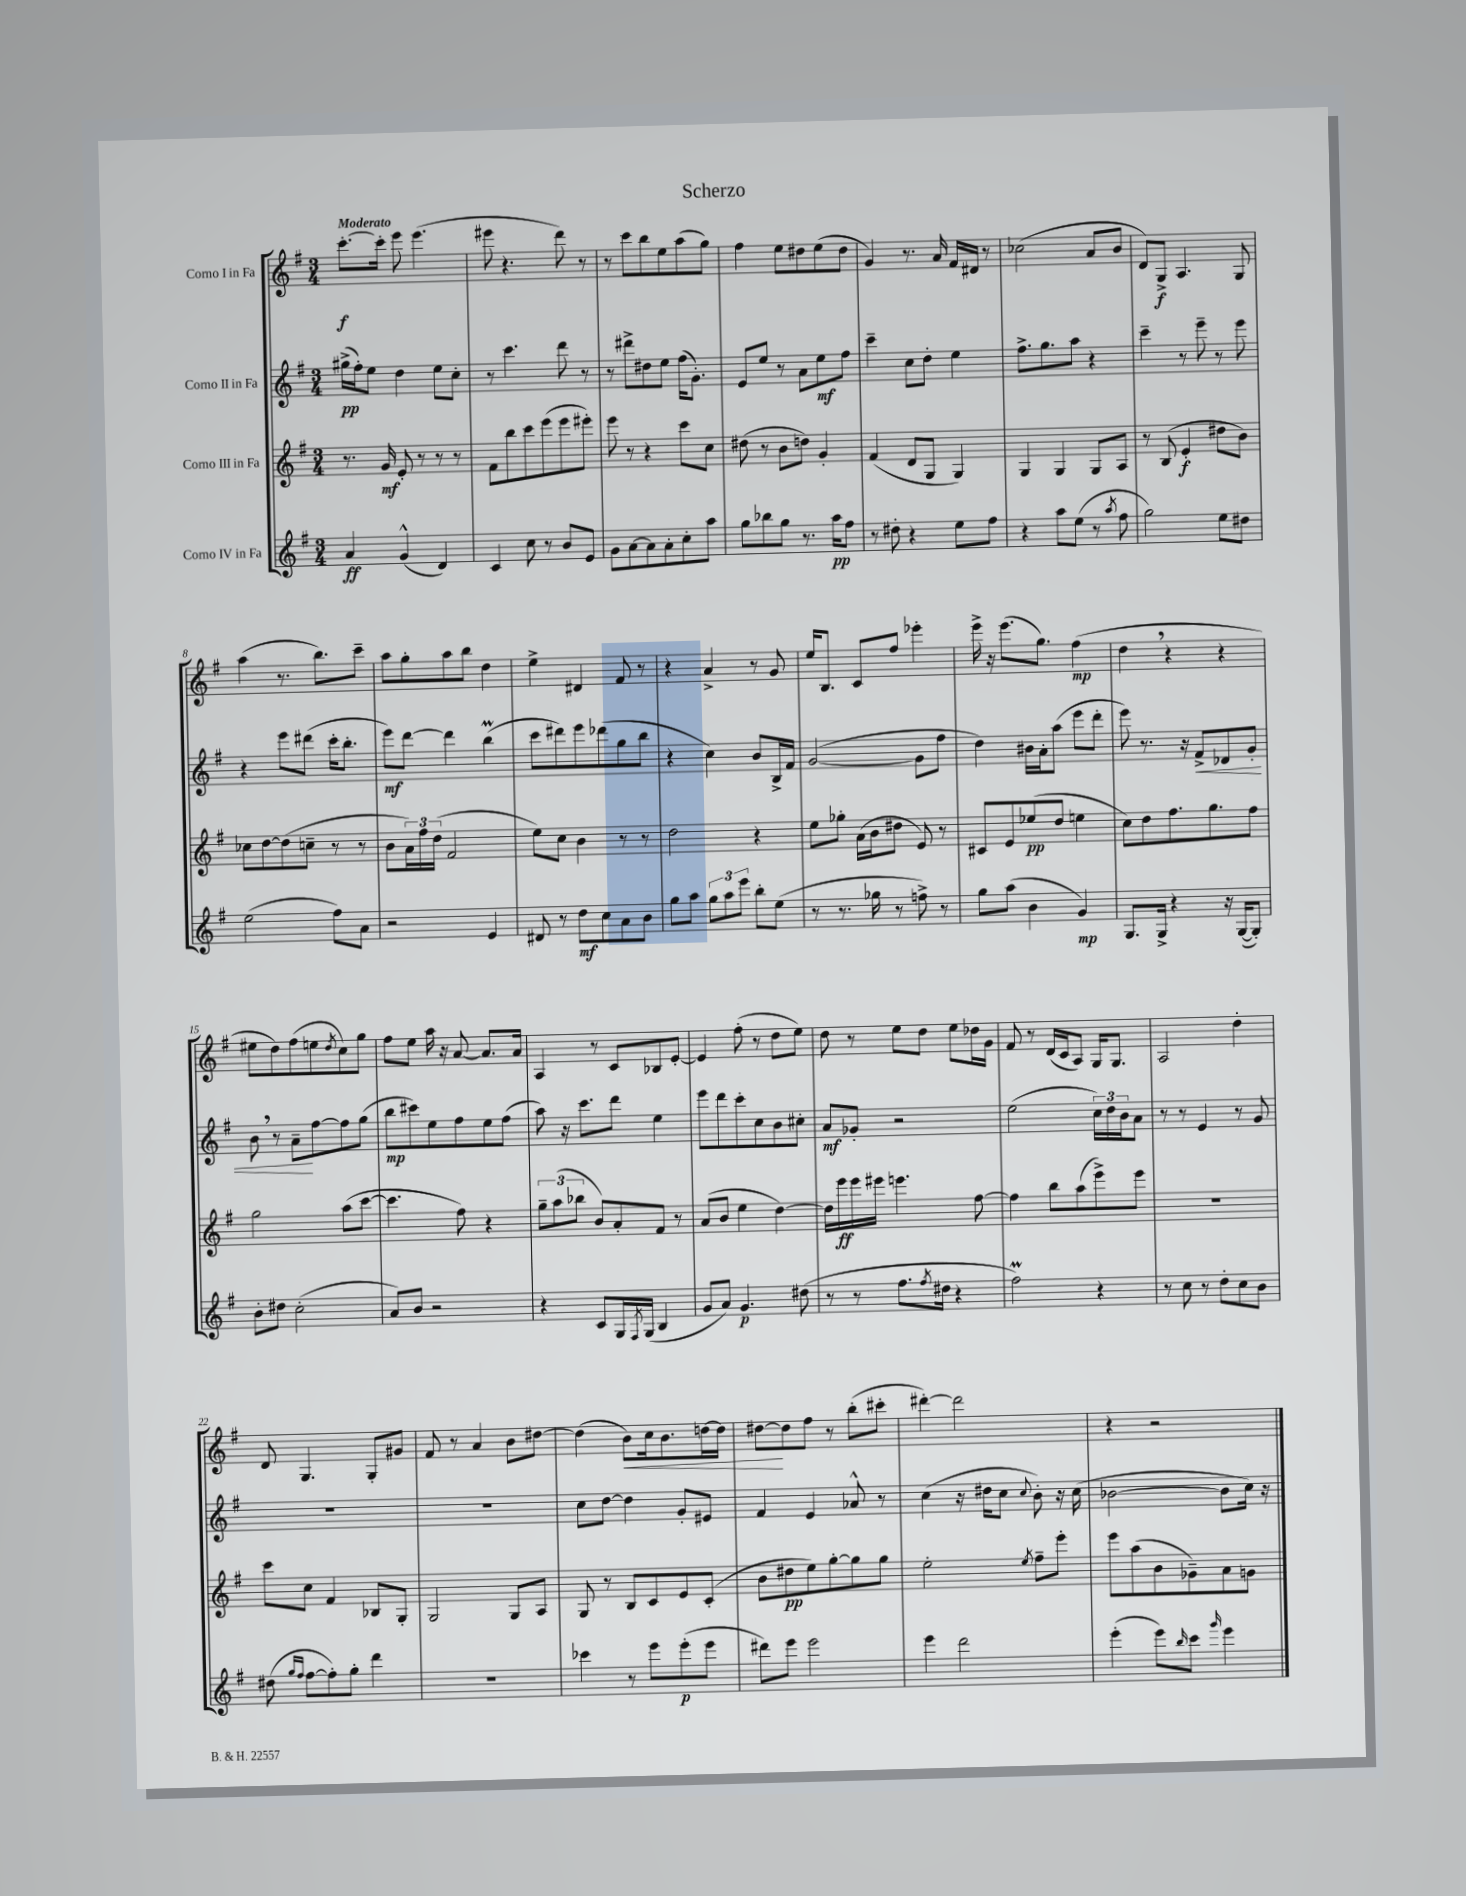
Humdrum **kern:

**kern	**kern	**kern	**kern
*staff4	*staff3	*staff2	*staff1
*clefG2	*clefG2	*clefG2	*clefG2
*k[f#]	*k[f#]	*k[f#]	*k[f#]
*M3/4	*M3/4	*M3/4	*M3/4
4a	8.r	(16gg#^	[8.ccc'
.	.	16ff#')	.
.	.	8ee	.
.	16g	.	16ccc']
(4g^^	8e'	4dd	8eee
.	8r	.	(4.eee
4d)	8r	8ee	.
.	8r	8cc'	.
=	=	=	=
4c	8f#	8r	8eee#
.	8bb	4.ccc	4.r
8cc	8ccc	.	.
8r	(8eee	.	.
8b	8eee	8ddd	8ddd)
8e	8eee#')	8r	8r
=	=	=	=
8g	8eee	8r	8r
[8a	8r	8ddd#^	8ccc
8a]	4r	8dd#	8bb
8a'	.	8ee	8ee
8cc'	8ccc	(16ff#	(8aa
.	.	8.g')	.
8aa	8cc	.	8gg)
=	=	=	=
8gg	(8dd#	8e	4ff#
8bb-	8r	8ee	.
8gg	8b	8r	8ee
8.r	8dd)	8a	8dd#
.	4g'	8ee	(8ee
16aa	.	.	.
8ff#	.	8ff#	8dd#
=	=	=	=
8r	(4f#	4ccc~	4g)
8dd#'	.	.	.
4r	8d	8cc	8.r
.	8G	8dd'	.
.	.	.	16a
8ee	4G)	4ee	16f#
.	.	.	16d#
8ff#	.	.	8r
=	=	=	=
4r	4G	8.ff#^	(2cc-
.	.	8.gg	.
8aa	4G	.	.
(8ee	.	8aa	.
8r	8G	4r	8a
8qaa	.	.	.
8ff#	8A	.	8b
=	=	=	=
2gg)	8r	4ccc~	8d)
.	(8B	.	8G^
.	4e'	8r	4.A
.	.	8eee~	.
8ee	8dd#	8r	.
8dd#	8b)	8eee	8G
=	=	=	=
(2ee	8cc-	4r	(4aa
.	[8dd	.	.
.	(8dd]	8eee	8.r
.	8cc~	(8ddd#	.
.	.	.	8.bb)
8ff#)	8r	16ccc'	.
.	.	8.bb'	.
8a	8r	.	8ccc~
=	=	=	=
2r	8b	8eee)	8aa
.	24a)	[8ddd	8gg'
.	24ff#	.	.
.	(24dd	.	.
.	2f#	4ddd]	8aa
.	.	.	8bb
4e	.	(4bb	4dd
=	=	=	=
8d#	8ee)	8ccc	4ee^
8r	8cc	8ddd#)	.
8dd	4b	8eee	4d#
8cc	.	(8ddd-	.
8a	8r	8gg	8f#
8b	8r	8bb	8r
=	=	=	=
8gg	2dd	4r	4r
8aa	.	.	.
12gg	.	4cc)	4a^
12aa	.	.	.
12eee	.	.	.
8bb'	4r	8b	8r
(8ee	.	16B^	8g
.	.	16f#	.
=	=	=	=
8r	8ee	([2g	16ee
.	.	.	8.B
8.r	8gg-'	.	.
.	(16a	.	8c
16gg-	16b	.	.
8r	8dd#	.	8ff#
8ff^)	8e)	8g]	4eee-'
8r	8r	8ff#	.
=	=	=	=
8gg	8c#	4dd)	16eee^
.	.	.	16r
(8aa	8e	.	(8.eee
4b	(8ee-	16b#	.
.	.	16a'	8.gg)
.	8dd	(8aa	.
4g)	4ee	8eee	(4ff#
.	.	8ddd'	.
=	=	=	=
8.G	8cc)	8eee)	4dd
.	8dd	8.r	.
16G^	.	.	.
4r	8.ff#	.	4r
.	.	16r	.
.	.	8f#^	.
.	8.gg	.	.
16r	.	8d-	4r
([16G	.	.	.
8G'])	8ff#	8g'	.
=	=	=	=
8b'	2gg	8b	8ee#
8dd#	.	8r	8dd)
(2cc'	.	8a~	(8ff#
.	.	[8ff#	8ee
.	.	.	8qdd
.	(8aa	8ff#]	8cc)
.	[8ccc	(8gg	8gg
=	=	=	=
8a)	4.ccc]	8bb	8ff#
8b	.	8ccc#)	8ee
2r	.	8ee	16aa
.	.	.	16r
.	8ff#)	8ff#	[8a
.	4r	8ee	8.a]
.	.	(8ff#	.
.	.	.	16a
=	=	=	=
4r	12gg~	8aa)	4A
.	(12aa	.	.
.	.	16r	.
.	12bb-	.	.
.	.	8.ccc	.
8c	8b)	.	8r
16G	8a'	8ddd	8c
8qF#	.	.	.
(16G	.	.	.
4B	8f#	4ee	8B-
.	8r	.	[8e'
=	=	=	=
8g	(8a	8eee	4e]
8a)	8b	8ddd	.
4.g	4ee	8ccc'	(8ff#'
.	.	8cc	8r
.	[4dd)	8b	8dd
(8dd#	.	8cc#'	8ee)
=	=	=	=
8r	16dd]	8a	8dd
.	16eee	.	.
8r	16eee	8g-'	8r
.	16eee#	.	.
8.ff#	4.eee	2r	8ee
.	.	.	8dd
8qff#	.	.	.
16dd#	.	.	.
4r	.	.	8ee
.	[8ff#	.	16dd-
.	.	.	16g
=	=	=	=
2ff#)	4ff#]	(2ee	8f#
.	.	.	8r
.	8bb	.	(16d
.	.	.	16c
.	(8aa	.	8A)
4r	8eee^)	24cc)	16G
.	.	24dd	.
.	.	.	8.G
.	.	24b	.
.	8eee	8a	.
=	=	=	=
8r	2.r	8r	2A
8cc	.	8r	.
8r	.	4e	.
8dd'	.	.	.
8cc	.	8r	4dd'
8b	.	8g	.
=	=	=	=
(8dd#	8ccc	2.r	8d
16qqgg	.	.	.
16qqff#	.	.	.
[8ff#	8cc	.	4.G
8ff#'])	4f#	.	.
8gg'	.	.	.
4ddd	8B-	.	8G'
.	8G'	.	8g#
=	=	=	=
2.r	2G	2.r	8f#
.	.	.	8r
.	.	.	4a
.	8G	.	8b
.	8A	.	[8dd#
=	=	=	=
4ccc-	8G	8cc	(4dd#]
.	8r	[8dd	.
8r	8B	4dd]	8b)
8eee	8c	.	16cc
.	.	.	8.b
(8eee'	8e	8g'	.
8eee	(8c'	8e#	[16dd
.	.	.	16dd]
=	=	=	=
8ddd#)	8b	4f#	[8dd#
8eee	8dd#	.	8dd#]
2eee	8ee)	4e	8ff#
.	[8gg'	.	8r
.	8gg]	8a-^^	(8bb'
.	8gg	8r	8ccc#'
=	=	=	=
4eee	2ee'	(4cc	[4ddd#')
2ddd	.	16r	2ddd#]
.	.	16dd#	.
.	.	8cc	.
.	8qee	8qqcc	.
.	8ff#~	8b')	.
.	8eee'	16r	.
.	.	(16cc	.
=	=	=	=
(4eee'	8eee	[2b-	4r
.	(8aa	.	.
8eee)	8b	.	2r
16qqbb	.	.	.
8ccc	8g-~)	.	.
16qqggg	.	.	.
4eee	8a	8b-]	.
.	8g	16cc)	.
.	.	16r	.
==	==	==	==
*-	*-	*-	*-
